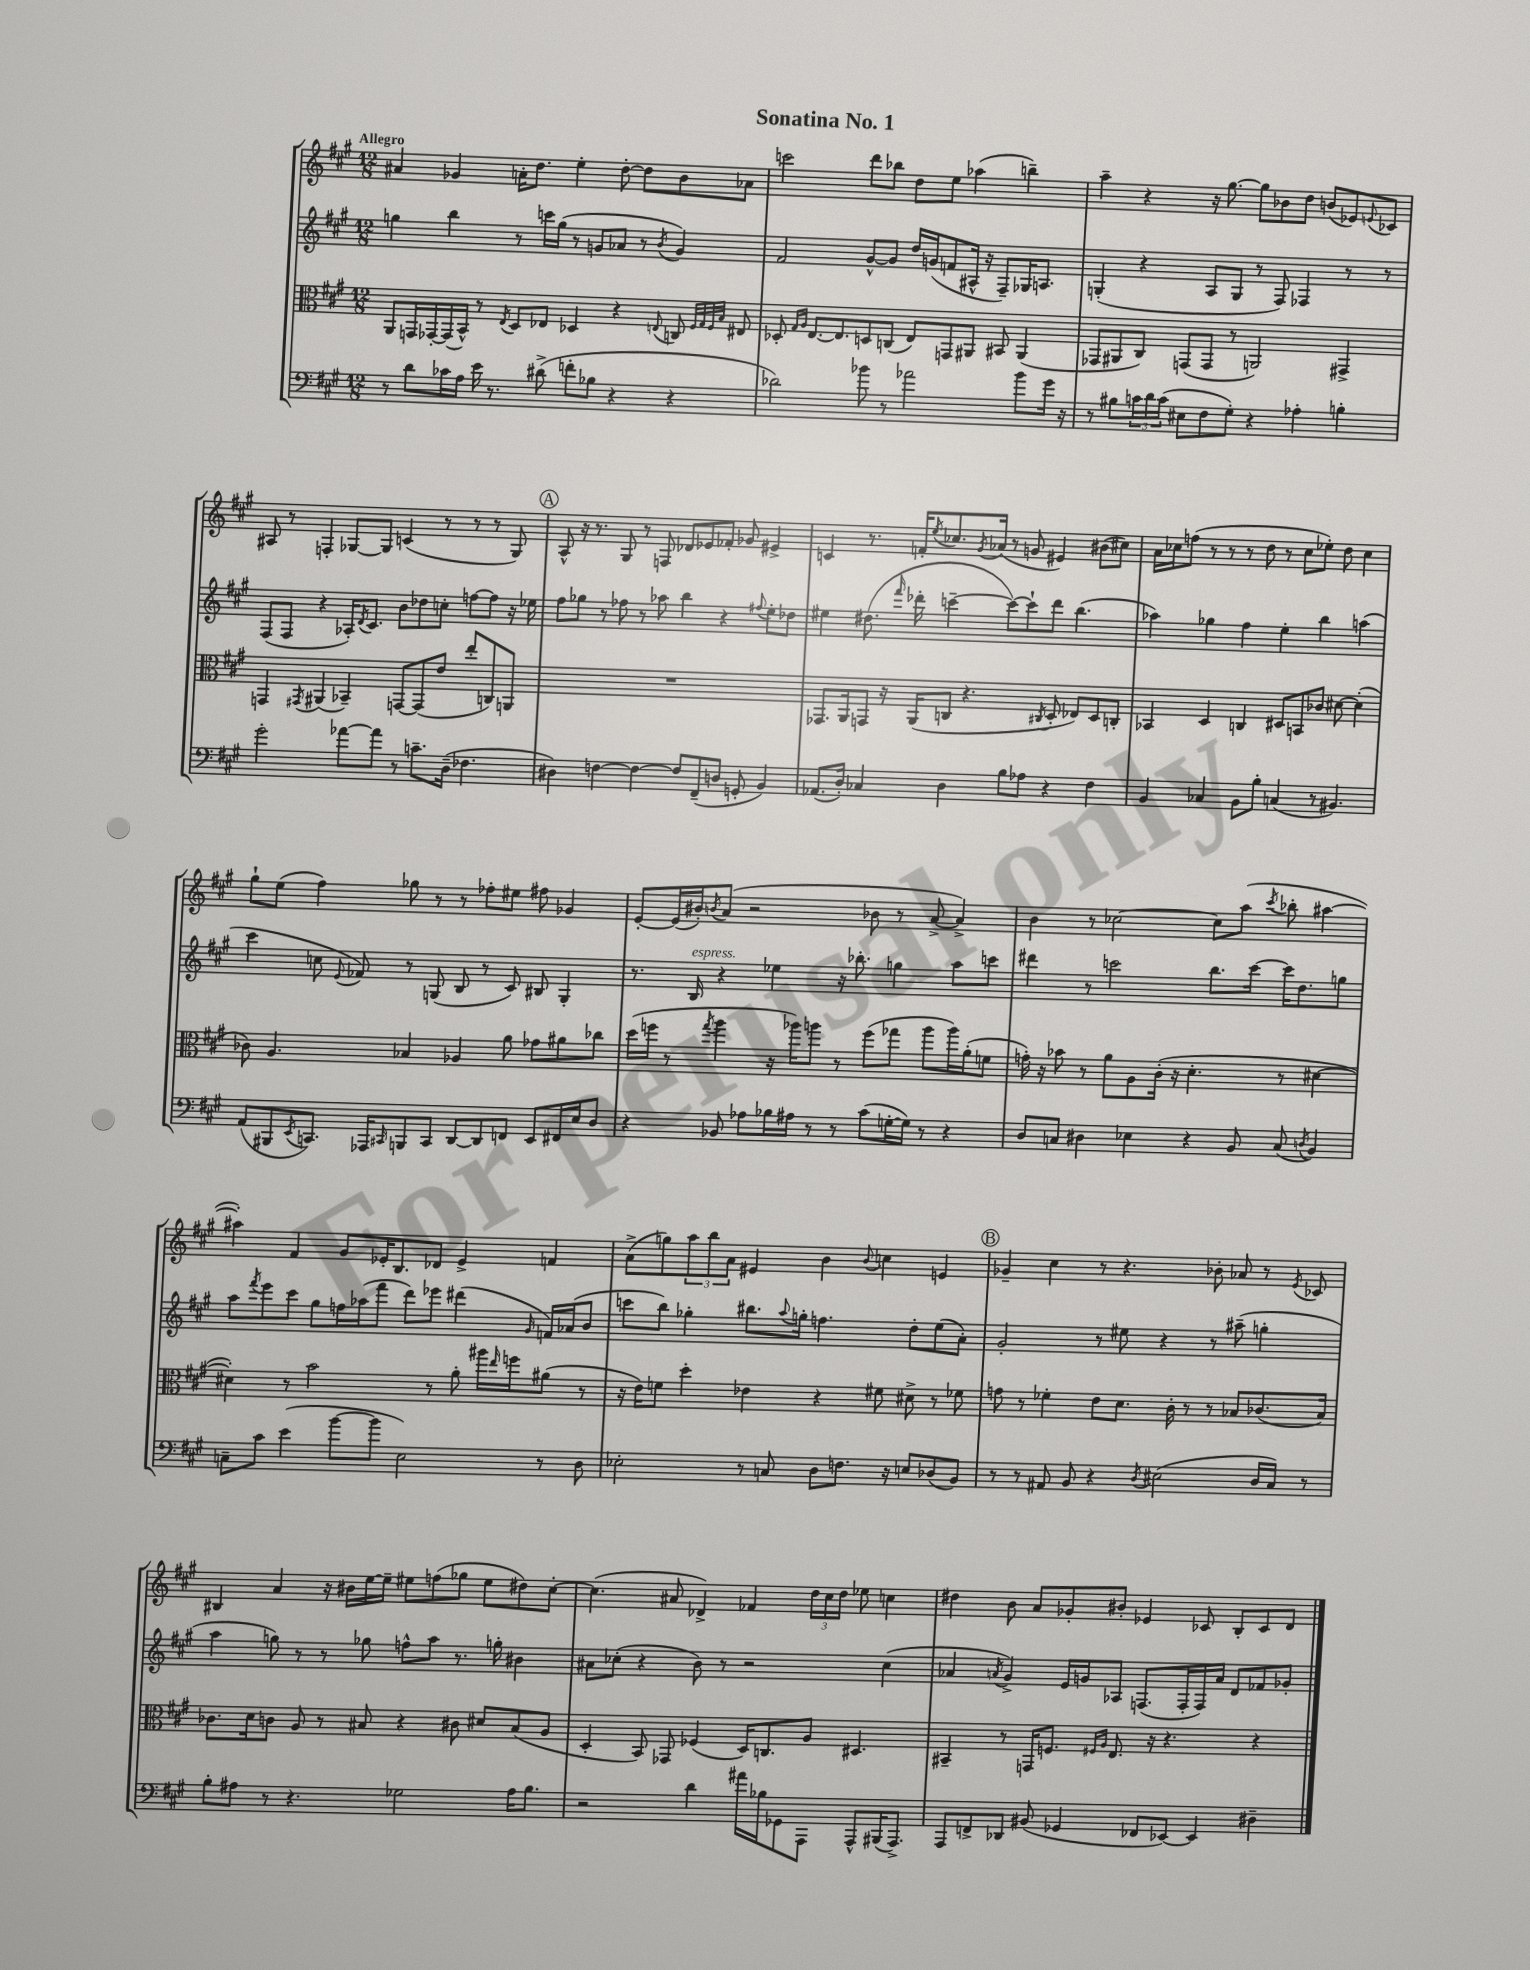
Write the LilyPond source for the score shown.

\header { title = "Sonatina No. 1" }
<<
\new StaffGroup <<
\new Staff = "s0" {
    \clef treble \key a \major \numericTimeSignature \time 12/8 \tempo "Allegro"
    ais'4 ges'4 a'16-. d''8. e''4-. d''8~-. d''8 b'8 aes'8 |
    c'''2 d'''8 bes''8 d''8 e''8 aes''4( b''4--) |
    a''4-- r4 r16 gis''8.~ gis''8 bes'8 d''8 b'8( ees'8) \appoggiatura { e'8 } ces'8 |
    ais8 r8 f4-. ges8~ ges8 c'4( r8 r8 r8 ges8) |
    \mark \markup { \circle "A" } a8-^ r16 r8. gis8 r8 f8 des'8 ees'8 fes'8-. ges'8 eis'4-> |
    c'4 r8. f'16-. \acciaccatura { e''8 } ces''8. \acciaccatura { gis'8 } aes'16( r8 g'8 eis'4) bis'8( cis''8) |
    a'16 ces''16 f''8( r8 r8 r8 d''8 r8 ces''8 ees''8-.) d''8 ces''4 |
    gis''8-! e''8( fis''4) ges''8 r8 r8 fes''8-. eis''8 fis''8 ges'4 |
    e'8~-. e'16( bis'16-.) \acciaccatura { b'8 } a'8( r2 bes'8 r8 a'8~-> a'4->) |
    b'4 r8 ces''2~ ces''8 a''8( \acciaccatura { cis'''8 } bes''8-. ais''4~ |
    ais''4-.) fis'4 gis'8 ees'16-. b8. des'8 ees'4-> f'4 |
    a'8->( g''8) \tuplet 3/2 { a''8 b''8 a'8 } eis'4 b'4 \appoggiatura { b'8 } c''4 e'4 |
    \mark \markup { \circle "B" } ges'4-- cis''4 r8 r4. bes'8-. aes'8 r8 \acciaccatura { e'8 } ces'8 |
    bis4 a'4 r16 bis'16 e''16~ e''16-- eis''8 f''8( ges''8 eis''8 dis''8) cis''8~-. |
    cis''4.( ais'8 des'4->) fes'4 \tuplet 3/2 { d''16 cis''16 d''16 } ees''8 c''4 |
    dis''4 b'8 a'8 ges'8-. bis'8-. ees'4 ces'8 b8-. ces'8 d'8 \bar "|." |
}
\new Staff = "s1" {
    \clef treble \key a \major \numericTimeSignature \time 12/8
    g''4 b''4 r8 c'''16 g''16( r8 g'8 aes'8 r8 \acciaccatura { b'8 } g'4) |
    fis'2 gis'8~-^ gis'8 d''16 g'16( f'8 ais16-^ r16 fis8--) ges16 a8. |
    g4-.( r4 a8 g8 r8 fis8) fes4 r8 r8 |
    fis8( fis8 r4 aes16-.) \acciaccatura { d'8 } cis'8. b'8 des''8 c''8-. f''8~ f''8 r16 ees''16 |
    \mark \markup { \circle "A" } fis''8 ges''8 r8 fes''8 r8 aes''8 b''4 r4 \appoggiatura { fis''8 } e''8-. des''8 |
    eis''4 dis''8.( \grace { fis'''16 } des'''16-. c'''4~-- c'''8~) c'''8-! des'''8 b''4.( |
    aes''4) ges''4 fis''4 e''4-. b''4 a''4( |
    cis'''4 c''8 \appoggiatura { e'8 } fes'8) r8 g8( b8 r8 cis'8) bis8 g4-. |
    r8. b16^\markup { \italic "espress." } r4 ees''4 r16 bes''8.-. g''4 a''8 c'''8 |
    dis'''4 r8 c'''2 b''8. c'''16~ c'''16 d''8. g''8 |
    a''8 \acciaccatura { fis'''8 } e'''8 cis'''8 gis''8 f''16 aes''16( fis'''8 d'''8) ees'''8 dis'''4( \grace { gis'16 } f'16) aes'16( b'8 |
    c'''8 b''8) ges''4-. bis''8. \appoggiatura { a''8 } g''16-. f''4. d''8-. e''8( a'8-.) |
    \mark \markup { \circle "B" } gis'2-. r8 eis''8 r4 r8 ais''8--( g''4-. |
    a''4 g''8) r8 r8 ges''8 f''8-^ a''8 r8. g''16-. bis'4 |
    ais'8 ces''8-.( r4 b'8) r8 r2 ces''4( |
    aes'4 \acciaccatura { a'8 } gis'4->) e'16 g'16 aes8 f8.( f16-. f16) a'16 d'8 fes'8 ges'8-. \bar "|." |
}
\new Staff = "s2" {
    \clef alto \key a \major \numericTimeSignature \time 12/8
    a,8 g,16 ges,16~-. ges,16( b,16-^) r8 \acciaccatura { e8 } d8 ees8 des4 r4 \appoggiatura { e8 } c8 \grace { fis32 gis32 fis32 b32 } eis8 |
    des8-. \grace { gis16 a16 } e8.~ e8. d8 c8( e8) g,8 ais,8 bis,8 ais,4( |
    ges,8 ais,8 cis8) g,8( g,8 r8 a,2) gis,4-> |
    g,4 \acciaccatura { gis,8 } ais,4( bes,4--) g,8~ g,8( e'8 e''8-. c8) a,8 |
    \mark \markup { \circle "A" } R1. |
    ges,8. a,16 g,8 r16 a,16( c8 r4. \acciaccatura { cis8 } d8-. ees8) d8 c8-. |
    bes,4 d4 c4 dis8 b,8 ces'8 dis'8~ dis'4-.( |
    ces'8) a4. bes4 aes4 a'8 ges'8 ais'8 ces''8 |
    d''16( f''16 r8 \acciaccatura { gis''8 } a''4 r16 aes''16) a''8 r8 f''8( ges''8 a''8 a''16) a'16-.( f'8 |
    g'16-.) r16 bes'8 r8 a'8 a8 cis'16-.( r16 d'4.-. r8 dis'4~ |
    dis'4-.) r8 b'2 r8 a'8-. ais''16 \grace { e''16 } f''16 ais'8( r8 |
    r16 e'16) f'8 d''4-. ees'4 r4 fis'8 dis'8-> r8 fes'8 |
    \mark \markup { \circle "B" } g'8 r8 fes'4-. e'8 d'8. cis'16-. r8 r8 bes8 ces'8.( bes16) |
    ces'8. d'16 c'8 a8 r8 bis8 r4 cis'8 dis'8 bis8( a8 |
    d4-. b,8) ges,8 fes4( d16) c8. a8 dis4. |
    bis,4-- r8 g,16 f8. \grace { fis16 a16 } e8. r16 r4. r4 \bar "|." |
}
\new Staff = "s3" {
    \clef bass \key a \major \numericTimeSignature \time 12/8
    r8 d'8 ces'16 a16 e'16 r8. dis'8->( f'8-. bes8 r4 r4 |
    des'2) bes'8 r8 aes'2 bes'8 gis'16 r16 |
    r8 bis8 \tuplet 3/2 { c'16 d'16 c'16( } eis8 fis8 gis8-.) r4 aes4-. b4-. |
    gis'2-. aes'8~ aes'8 r8 c'8.-- d16--( fes4. |
    \mark \markup { \circle "A" } dis4) f4~ f4~ f8 fis,8--( d8 g,8-. b,4) |
    aes,8.( d16-.) ces4 d4 b8 aes8 r4 fis4 |
    b,4 ces4 b,8 b8-. c4( r8 bis,4.) |
    a,8( bis,,8 \acciaccatura { e,8 } c,8.) aes,,16 \grace { cis,16 } b,,8 cis,8 d,8~ d,8 f,8 e,8 fis,16 e16 d8 |
    r4 bes,8 aes8 bes16 ais16 r8 r8 cis'8( g16~-. g16) r8 r4 |
    d8 c8 dis4 ees4 r4 b,8 c8( \acciaccatura { d8 } b,4) |
    c8-- cis'8 e'4( b'8~ b'8 e2) r8 d8 |
    ees2-. r8 c8 d8 f8. r16 e8 des8( b,8) |
    \mark \markup { \circle "B" } r8 r8 ais,8 b,8 r4 \acciaccatura { d8 } eis2( d16 cis16) r8 |
    b8-. ais8 r8 r4. ges2 ais16 b8. |
    r2 d'4 ais'16 bes16 ges,8 a,,8 a,,8-^ bis,,16( a,,8.->) |
    a,,8 f,8-> des,8 bis,8( ges,4 fes,8 ees,8~) ees,4 dis4-- \bar "|." |
}
>>
>>
\layout { \context { \Score \remove "Bar_number_engraver" } }
